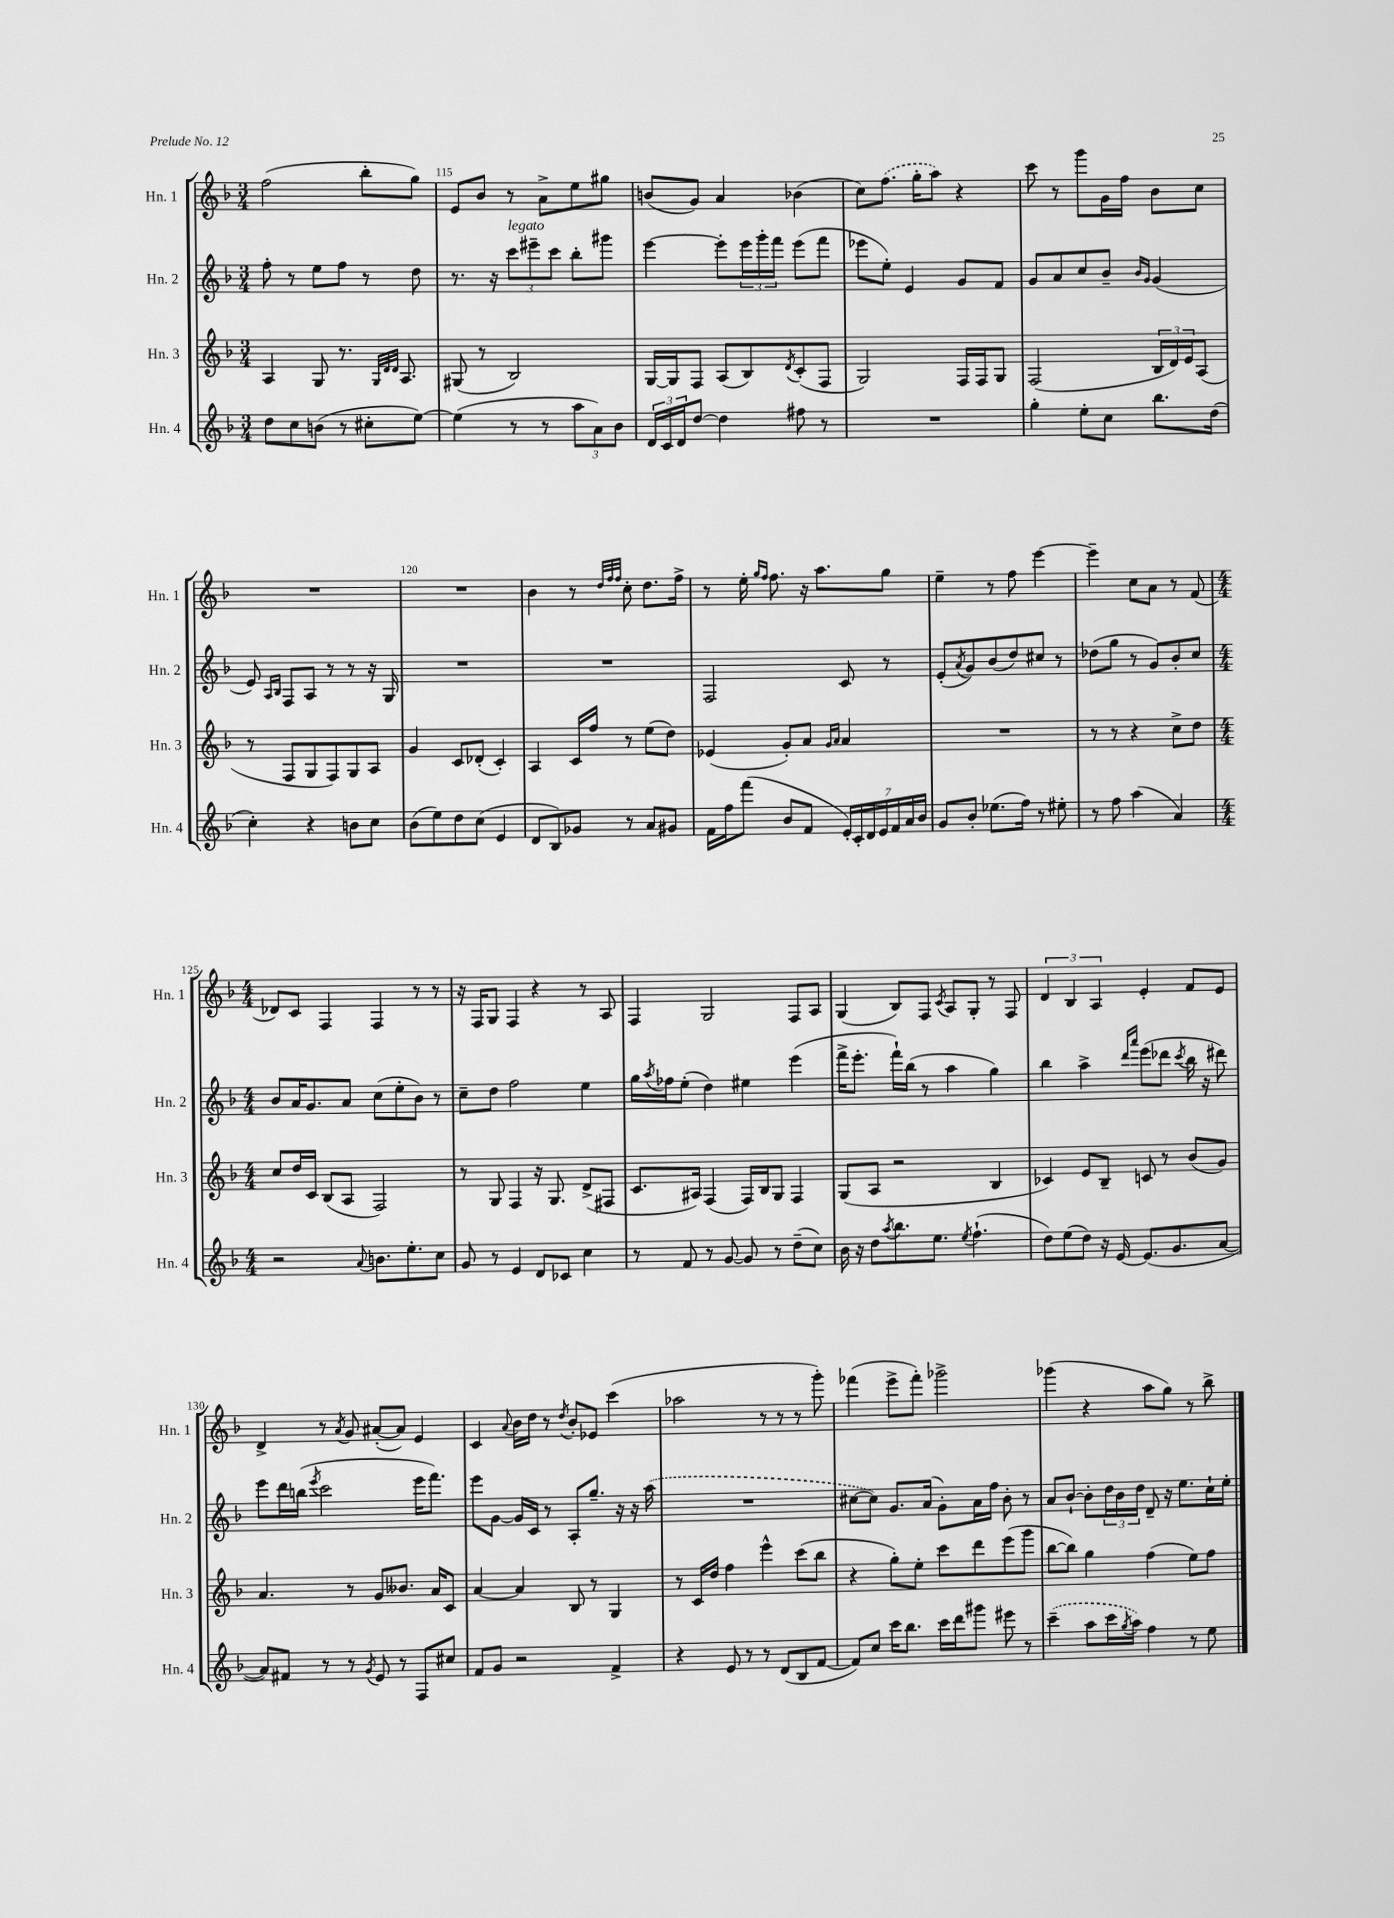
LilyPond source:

<<
\new StaffGroup <<
\new Staff = "s0" \with { instrumentName = "Hn. 1" shortInstrumentName = "Hn. 1" } {
    \clef treble \key f \major \numericTimeSignature \time 3/4
    f''2( bes''8-. g''8) |
    e'8 bes'8 r8 a'8-> e''8 gis''8 |
    b'8( g'8) a'4 bes'4( |
    c''8) \once \slurDashed f''8.( g''16-. a''8) r4 |
    c'''8 r8 g'''8 g'16 f''16 bes'8 c''8 |
    R2. |
    R2. |
    bes'4 r8 \grace { d''32 f''32 f''32 } c''8-. d''8. f''16-> |
    r8 e''16-. \grace { g''16 f''16 } f''8. r16 a''8. g''8 |
    e''4-- r8 f''8 e'''4~ |
    e'''4-- c''8 a'8 r8 f'8( |
    \numericTimeSignature \time 4/4 des'8) c'8 f4 f4 r8 r8 |
    r16 f16 g8 f4 r4 r8 a8 |
    f4 g2 f8 a8 |
    g4( bes8) f8 \acciaccatura { c'8 } a8 g8-. r8 f8 |
    \tuplet 3/2 { d'4 bes4 a4 } e'4-. f'8 e'8 |
    d'4-> r8 \acciaccatura { a'8 } g'8 ais'8~-.( ais'8) e'4 |
    c'4 \appoggiatura { a'8 } bes'16 d''16 r8 \acciaccatura { d''8 } bes'8-. ees'8 c'''4( |
    aes''2 r8 r8 r8 g'''8-.) |
    fes'''4( e'''8-> fes'''8-.) ges'''2-> |
    ges'''4( r4 a''8 g''8) r8 bes''8-> \bar "|." |
}
\new Staff = "s1" \with { instrumentName = "Hn. 2" shortInstrumentName = "Hn. 2" } {
    \clef treble \key f \major \numericTimeSignature \time 3/4
    f''8-. r8 e''8 f''8 r8 d''8 |
    r8. r16 \tuplet 3/2 { c'''8^\markup { \italic "legato" } eis'''8-- c'''8 } bes''8-. gis'''8 |
    e'''4~ e'''8-. \tuplet 3/2 { e'''16 g'''16-. f'''16 } e'''8( f'''8 |
    ees'''8 e''8-.) e'4 g'8 f'8 |
    g'8 a'8 c''8 bes'8-- \grace { bes'16 g'16 } g'4( |
    e'8) \grace { a16 bes16 } f8 a8 r8 r8 r16 g16 |
    R2. |
    R2. |
    f2 c'8 r8 |
    e'8-.( \acciaccatura { a'8 } g'8) bes'8( d''8) cis''8 r8 |
    des''8( g''8 r8 g'8) bes'8-. c''8 |
    \numericTimeSignature \time 4/4 bes'8 a'16 g'8. a'8 c''8( e''8-. bes'8) r8 |
    c''8-- d''8 f''2 e''4 |
    g''16 \acciaccatura { a''8 } fes''16 e''8-.( d''4) eis''4 e'''4( |
    f'''16-> e'''8.-. f'''16-!) bes''16( r8 a''4 g''4) |
    bes''4 a''4-> \grace { d'''16 a'''16 } e'''8( des'''8 \acciaccatura { c'''8 } bes''16 r16 dis'''8) |
    e'''8 d'''16 b''16( \acciaccatura { e'''8 } c'''2 e'''16 f'''8.) |
    e'''8 g'8~ g'16 c'16 r8 a8-. g''8.-- r16 r16 \once \slurDashed a''16( |
    R1 |
    cis''8~ cis''8) g'8. a'16( g'8-.) a'16 f''16 bes'8-. r8 |
    a'8 bes'8~-! bes'8-. \tuplet 3/2 { d''16 bes'16 d''16 } d'8-- r16 e''8. c''16-! e''16-. \bar "|." |
}
\new Staff = "s2" \with { instrumentName = "Hn. 3" shortInstrumentName = "Hn. 3" } {
    \clef treble \key f \major \numericTimeSignature \time 3/4
    a4 g8 r8. \grace { g32 d'32 d'32 } a8. |
    gis8( r8 bes2) |
    g16~ g16 f8 a8( bes8) \acciaccatura { d'8 } c'8-.( f8 |
    g2) f16 f16 g8 |
    f2( \tuplet 3/2 { bes16 d'16) e'16 } a8( |
    r8 f8 g8 f8) g8 a8 |
    g'4 c'8 des'8-.( c'4-.) |
    a4 c'16 f''16 r8 e''8( d''8) |
    ees'4( g'8-.) a'8 \grace { g'16 a'16 } a'4 |
    R2. |
    r8 r8 r4 c''8-> d''8 |
    \numericTimeSignature \time 4/4 c''8 d''16 c'16 bes8( a8 f2) |
    r8 g8 f4 r16 g8. d'8->( fis8 |
    c'8. ais16) f4( f16) bes16 g8 f4 |
    g8( a8 r2 bes4 |
    ces'4) e'8 bes8-- c'8 r8 bes'8( g'8) |
    a'4. r8 g'8 beses'8. a'16 c'8 |
    a'4~ a'4 bes8 r8 g4 |
    r8 c'16 d''16 f''4 e'''4-^ c'''8( bes''8 |
    r4 g''8-.) e''8-. c'''8 d'''8 e'''8( g'''8 |
    bes''8~ bes''8) g''4 f''4( e''8) f''8 \bar "|." |
}
\new Staff = "s3" \with { instrumentName = "Hn. 4" shortInstrumentName = "Hn. 4" } {
    \clef treble \key f \major \numericTimeSignature \time 3/4
    d''8 c''8 b'8( r8 cis''8-. e''8~) |
    e''4( r8 r8 \tuplet 3/2 { a''8 a'8) bes'8 } |
    \tuplet 3/2 { d'16 c'16 d'16 } d''8~ d''4 fis''8 r8 |
    R2. |
    g''4-. e''8-. c''8 bes''8. d''16( |
    c''4-.) r4 b'8 c''8 |
    bes'8( e''8) d''8 c''8( e'4 |
    d'8 bes8) ges'8 r8 a'8 gis'8 |
    f'16 f''16 f'''8( bes'8 f'8 \tuplet 7/4 { e'16-.) c'16-. d'16 e'16 f'16 a'16 bes'16 } |
    g'8 bes'8-. ees''8.( f''16) r8 eis''8-. |
    r8 f''8 a''4( a'4) |
    \numericTimeSignature \time 4/4 r2 \appoggiatura { a'8 } b'8. e''8.-. c''8 |
    g'8 r8 e'4 d'8 ces'8 c''4 |
    r8 f'8 r8 g'8~ g'8 r8 d''8--( c''8) |
    bes'16 r16 d''8 \acciaccatura { a''8 } bes''8. e''8. \acciaccatura { e''8 } f''4.-!( |
    d''8) e''8( d''8) r16 e'16~ e'8.( g'8. a'8~ |
    a'8) fis'8 r8 r8 \acciaccatura { g'8 } e'8 r8 f8 cis''8 |
    f'8 g'8 r2 f'4-> |
    r4 e'8 r8 r8 d'8( bes8 f'8~ |
    f'8) c''8 c'''16 bes''8. c'''16 d'''16 gis'''8 eis'''8 r8 |
    \once \slurDashed c'''4--( a''8 c'''16 \acciaccatura { g''8 } a''16) f''4 r8 e''8 \bar "|." |
}
>>
>>
\layout { \context { \Score currentBarNumber = #114 \override BarNumber.break-visibility = ##(#f #t #t) barNumberVisibility = #(every-nth-bar-number-visible 5) } }
